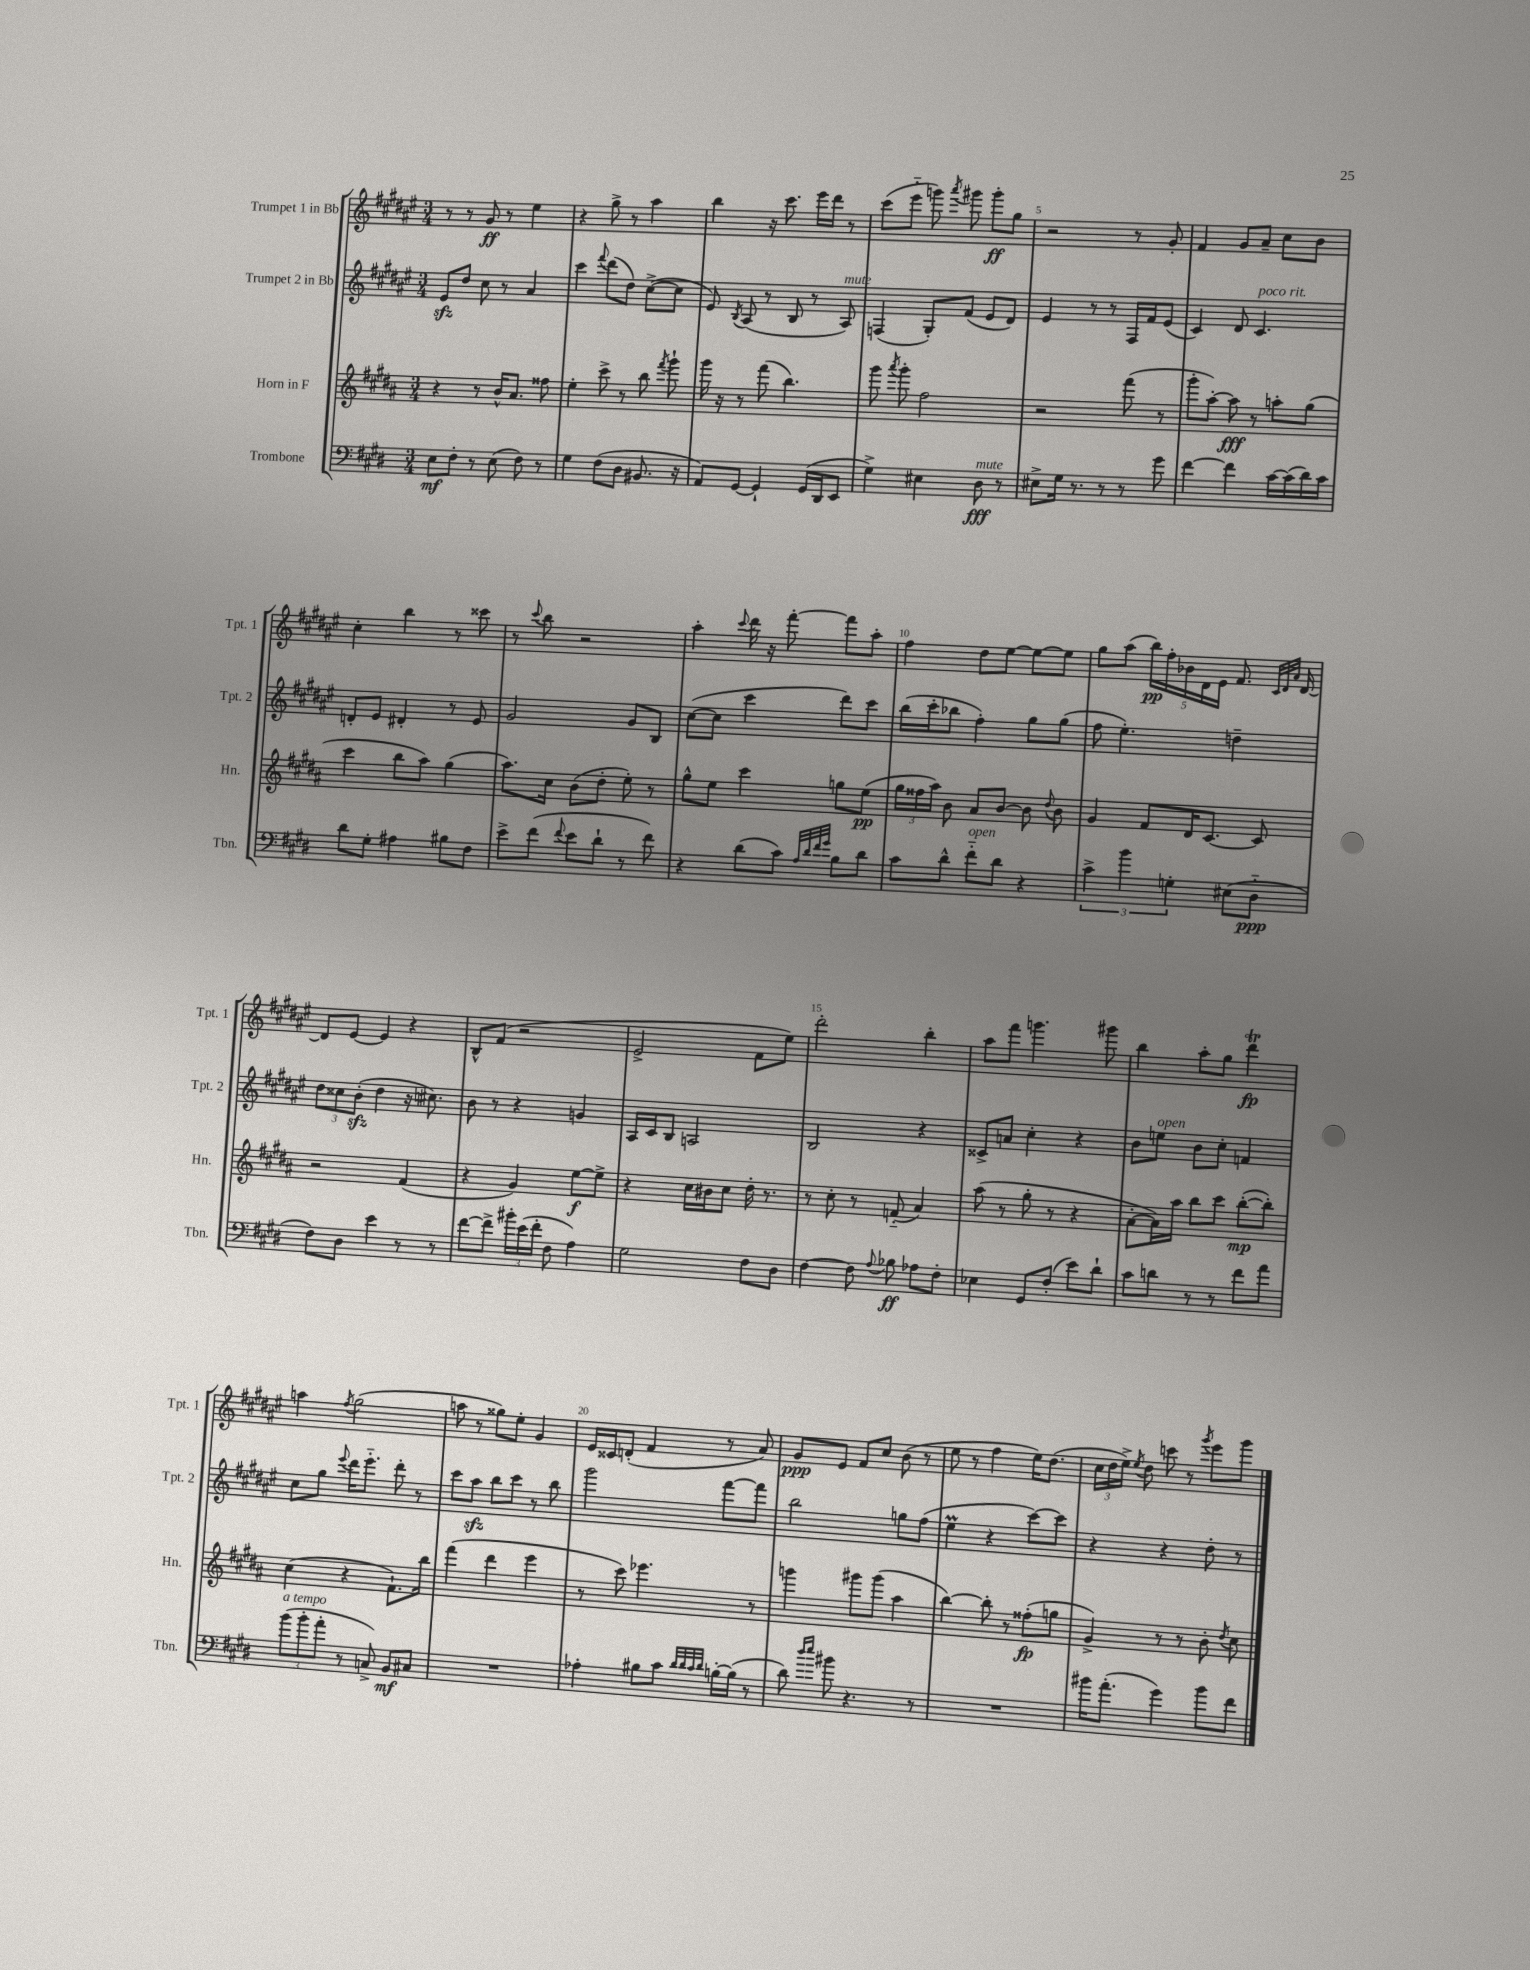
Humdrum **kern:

**kern	**dynam	**kern	**dynam	**kern	**kern	**dynam
*part4	*part4	*part3	*part3	*part2	*part1	*part1
*staff4	*staff4	*staff3	*staff3	*staff2	*staff1	*staff1
*I"Trombone	*	*I"Horn in F	*	*I"Trumpet 2 in Bb	*I"Trumpet 1 in Bb	*
*I'Tbn.	*	*I'Hn.	*	*I'Tpt. 2	*I'Tpt. 1	*
*clefF4	*	*clefG2	*	*clefG2	*clefG2	*
*k[f#c#g#d#]	*	*k[f#c#g#d#a#]	*	*k[f#c#g#d#a#e#]	*k[f#c#g#d#a#e#]	*
*M3/4	*	*M3/4	*	*M3/4	*M3/4	*
=1	=1	=1	=1	=1	=1	=1
8E\L	mf	4r	.	8e#zz/L	8r	.
8F#'\J	.	.	.	8dd#/J	8r	.
8r	.	8r	.	8cc#\	8g#/	ff
(8E\	.	16b^^/KL	.	8r	8r	.
.	.	8.a#/J	.	.	.	.
8F#\)	.	.	.	4a#/	4ee#\	.
8r	.	8ff##X\	.	.	.	.
=2	=2	=2	=2	=2	=2	=2
4G#\	.	4ee'\	.	4ccc#\	4r	.
.	.	.	.	8qqfff#/	.	.
(8F#\L	.	8ccc#^\	.	(8ddd#\L	8gg#^\	.
8D#\J	.	8r	.	8dd#\J)	8r	.
8.BB#X/	.	8bb\	.	([8cc#^\L	4aa#\	.
.	.	8qfff#/	.	.	.	.
.	.	8ggg#`\	.	8cc#\J]	.	.
16r	.	.	.	.	.	.
=3	=3	=3	=3	=3	=3	=3
8AA/L)	.	16ggg#\	.	8e#/)	4bb\	.
.	.	16r	.	.	.	.
.	.	.	.	8qB/	.	.
[8GG#/J	.	8r	.	(8A#/	.	.
4GG#`/]	.	(8fff#\	.	8r	16r	.
.	.	.	.	.	8.ccc#\	.
.	.	4.bb\)	.	8B/	.	.
(16GG#/LL	.	.	.	8r	16eee#\LL	.
16DD#/J	.	.	.	.	16ddd#\JJ	.
!	!	!	!	!LO:TX:a:i:t=mute	!	!
8EE/J	.	.	.	8A#/)	8r	.
=4	=4	=4	=4	=4	=4	=4
4G#^\)	.	8ggg#\	.	(4Fn/	(8ccc#\L	.
.	.	8qaaa#/	.	.	.	.
.	.	8ggg#'\	.	.	8eee#\J	.
4E#X\	.	2ff#\	.	8G#'/L)	8gggn\)	.
.	.	.	.	.	8qaaa#/	.
.	.	.	.	(8f#/J	8ggg#X\	.
!LO:TX:a:i:t=mute	!	!	!	!	!	!
8D#\	fff	.	.	8e#/L	8ggg#'\L	ff
8r	.	.	.	8d#/J)	8gg#\J	.
=5	=5	=5	=5	=5	=5	=5
8E#X^\L	.	2r	.	4e#/	2r	.
16G#\Jk	.	.	.	.	.	.
8.r	.	.	.	.	.	.
.	.	.	.	8r	.	.
8r	.	.	.	8r	.	.
8r	.	(8fff#\	.	16F#/LL	8r	.
.	.	.	.	16f#/J	.	.
8g#\	.	8r	.	(8e#/J	8g#'/	.
=6	=6	=6	=6	=6	=6	=6
[4f#\	.	8ggg#'\L	.	4c#/)	4f#/	.
.	.	[8aa#'\J)	.	.	.	.
4f#\]	.	8aa#\]	fff	8d#/	8g#/L	.
!	!	!	!	!LO:TX:a:i:t=poco rit.	!	!
.	.	8r	.	4.c#/	8a#~/J	.
[16c#\LL	.	8aan'\L	.	.	8cc#\L	.
(16c#\]	.	.	.	.	.	.
16d#\)	.	(8gg#\J	.	.	8b\J	.
16c#\JJ	.	.	.	.	.	.
!!LO:LB:g=z
=7	=7	=7	=7	=7	=7	=7
8d#\L	.	4ccc#\	.	8dn'/L	4cc#'\	.
8G#'\J	.	.	.	8e#/J	.	.
4A#X\	.	8bb\L	.	4d#X'/	4bb\	.
.	.	8aa#\J)	.	.	.	.
8B#X\L	.	(4gg#\	.	8r	8r	.
8F#\J	.	.	.	8e#/	8ccc##X\	.
=8	=8	=8	=8	=8	=8	=8
8e^\L	.	8.aa#\L)	.	2g#/	8r	.
.	.	.	.	.	8qqccc#/	.
(8f#\J	.	.	.	.	8bb\	.
.	.	16cc#\Jk	.	.	.	.
8qqf#/	.	.	.	.	.	.
8e\L	.	(8b\L	.	.	2r	.
8d#`\J	.	8dd#'\J	.	.	.	.
8r	.	8ee'\)	.	8g#/L	.	.
8f#\)	.	8r	.	8B/J	.	.
=9	=9	=9	=9	=9	=9	=9
4r	.	8gg#^^\L	.	([8cc#\L	4aa#'\	.
.	.	8ee\J	.	8cc#\J]	.	.
.	.	.	.	.	8qqccc#/	.
(8d#\L	.	4ccc#\	.	4ccc#\	16ddd#\	.
.	.	.	.	.	16r	.
8c#\J)	.	.	.	.	[8fff#'\	.
32qqA/LLL	.	.	.	.	.	.
32qqd#/	.	.	.	.	.	.
32qqf#/	.	.	.	.	.	.
32qqg#/JJJ	.	.	.	.	.	.
8B\L	.	8ggn\L	.	8ddd#\L)	8fff#\L]	.
8d#\J	.	(8ee\J	pp	8ccc#\J	8aa#'\J	.
=10	=10	=10	=10	=10	=10	=10
8c#\L	.	24gg#\LL	.	(16bb\LL	4ff#\	.
.	.	24ff##X\	.	.	.	.
.	.	.	.	16ccc#'\J	.	.
.	.	24aa#\JJ)	.	.	.	.
8d#^^\J	.	8b\	.	8bb-X\J	.	.
!LO:TX:a:i:t=open	!	!	!	!	!	!
8f#\L	.	8a#/L	.	4ff#'\)	8dd#\L	.
8d#\J	.	[8b/J	.	.	[8ee#\J	.
4r	.	8b\]	.	8gg#\L	8ee#\L_	.
.	.	8qqdd#/	.	.	.	.
.	.	8b\	.	(8gg#\J	8ee#\J]	.
=11	=11	=11	=11	=11	=11	=11
6c#^\	.	4g#/	.	8ff#\	8gg#\L	.
.	.	.	.	4.ee#'\)	(8aa#\J	.
6b\	.	.	.	.	.	.
.	.	8f#/L	.	.	20bb\LL)	pp
.	.	.	.	.	20ff#'\	.
6Gn'\	.	.	.	.	.	.
.	.	.	.	.	20b-X\	.
.	.	16d#/K	.	.	.	.
.	.	.	.	.	20d#\	.
.	.	[8.c#/J	.	.	.	.
.	.	.	.	.	20e#\JJ	.
(8E#X\L	.	.	.	4ddn~\	8.f#/	.
8D#\J	ppp	8c#/]	.	.	.	.
.	.	.	.	.	32qqc#/LLL	.
.	.	.	.	.	32qqd#/	.
.	.	.	.	.	32qqa#/JJJ	.
.	.	.	.	.	[16d#/	.
!!LO:LB:g=z
=12	=12	=12	=12	=12	=12	=12
8F#\L)	.	2r	.	12dd#\L	8d#/L]	.
.	.	.	.	12cc##X\	.	.
8D#\J	.	.	.	.	[8e#/J	.
.	.	.	.	(12bzz'\J	.	.
4e\	.	.	.	4dd#\	4e#/]	.
8r	.	(4f#/	.	16r	4r	.
.	.	.	.	8.cc#X\)	.	.
8r	.	.	.	.	.	.
=13	=13	=13	=13	=13	=13	=13
[8f#\L	.	4r	.	8b\	8B^^/L	.
8f#^\J]	.	.	.	8r	(8f#/J	.
24b#X'\LL	.	4g#/)	.	4r	2r	.
(24e\	.	.	.	.	.	.
24f#'\JJ	.	.	.	.	.	.
8F#\	.	.	.	.	.	.
4A\)	.	[8ee\L	f	4gn/	.	.
.	.	8ee^\J]	.	.	.	.
=14	=14	=14	=14	=14	=14	=14
2G#\	.	4r	.	16A#/LL	2e#^/	.
.	.	.	.	16c#/J	.	.
.	.	.	.	8B/J	.	.
.	.	16cc#\LL	.	2An/	.	.
.	.	16b#X\J	.	.	.	.
.	.	8cc#\J	.	.	.	.
8F#\L	.	16dd#'\	.	.	8f#\L	.
.	.	8.r	.	.	.	.
8D#\J	.	.	.	.	8ee#\J)	.
=15	=15	=15	=15	=15	=15	=15
[4F#\	.	8r	.	2B/	2ddd#'\	.
.	.	8cc#'\	.	.	.	.
8F#\]	.	8r	.	.	.	.
8qqA/	.	.	.	.	.	.
8B-X\	ff	(8fn/	.	.	.	.
8A-X\L	.	4a#/)	.	4r	4bb'\	.
8F#'\J	.	.	.	.	.	.
=16	=16	=16	=16	=16	=16	=16
4E-X\	.	(8aa#\	.	8c##X^/L	8aa#\L	.
.	.	8r	.	8an/J	8fff#\J	.
8GG#/L	.	8gg#'\	.	4cc#'\	4.gggn\	.
(8F#'/J	.	8r	.	.	.	.
8e\L)	.	4r	.	4r	.	.
8d#`\J	.	.	.	.	8ggg#X\	.
=17	=17	=17	=17	=17	=17	=17
8c#\L	.	[8a#'\L	.	8b\L	4bb\	.
!	!	!	!	!LO:TX:a:i:t=open	!	!
8dn\J	.	16a#\L])	.	8een\J	.	.
.	.	16aa#\JJ	.	.	.	.
8r	.	8bb\L	.	8b\L	8aa#'\L	.
8r	.	8ccc#\J	.	8cc#'\J	8gg#\J	.
8f#\L	.	([8bb'\L	mp	4fn/	4ddd#T\	fp
8a\J	.	8bb'\J])	.	.	.	.
!!LO:LB:g=z
=18	=18	=18	=18	=18	=18	=18
!LO:TX:a:i:t=a tempo	!	!	!	!	!	!
(12b\L	.	(4cc#\	.	8cc#\L	4aan\	.
12b'\	.	.	.	.	.	.
.	.	.	.	8gg#\J	.	.
12a'\J	.	.	.	.	.	.
.	.	.	.	8qqeee#/	8qff#/	.
8r	.	4r	.	16ddd#\KL	(2gg#\	.
.	.	.	.	8.eee#\J	.	.
8Cn^/)	.	.	.	.	.	.
8BB/L	mf	8.f#`\L)	.	8ddd#'\	.	.
8C#X/J	.	.	.	8r	.	.
.	.	16bb\Jk	.	.	.	.
=19	=19	=19	=19	=19	=19	=19
2.r	.	(4fff#\	.	8ccc#\L	8aan\	.
.	.	.	.	8aa#zz\J	8r	.
.	.	4ddd#\	.	8bb\L	8gg##X\L)	.
.	.	.	.	8ccc#\J	8ee#'\J	.
.	.	4eee\	.	8r	4g#/	.
.	.	.	.	8bb\	.	.
=20	=20	=20	=20	=20	=20	=20
4A-X'\	.	8r	.	2ggg#\	16e#/LL	.
.	.	.	.	.	16c##X/J	.
.	.	8ccc#\)	.	.	(8dn'/J	.
8B#X\L	.	4.eee-X\	.	.	4f#/	.
8c#\J	.	.	.	.	.	.
32qqd#/LLL	.	.	.	.	.	.
32qqd#/	.	.	.	.	.	.
32qqc#/	.	.	.	.	.	.
32qqd#/JJJ	.	.	.	.	.	.
[16Bn'\LL	.	.	.	[8fff#\L	8r	.
(16B\JJ]	.	.	.	.	.	.
8r	.	8r	.	8fff#\J]	8a#/)	.
=21	=21	=21	=21	=21	=21	=21
8d#\)	.	4gggn\	.	2bb\	8g#/L	ppp
16qqdd#/LL	.	.	.	.	.	.
16qqee/JJ	.	.	.	.	.	.
8b#X\	.	.	.	.	8e#/J	.
4.r	.	8ggg#X\L	.	.	8f#/L	.
.	.	(8ggg#\J	.	.	8cc#/J	.
.	.	4aa#\	.	8ggn\L	(8b\	.
8r	.	.	.	(8ff#\J	8r	.
=22	=22	=22	=22	=22	=22	=22
2.r	.	[4bb\)	.	4ee#m\	8ee#\	.
.	.	.	.	.	8r	.
.	.	8bb'\]	.	4r	4ff#\	.
.	.	8r	.	.	.	.
.	.	(8ff##X'\L	fp	[8ccc#\L)	16ee#\KL)	.
.	.	.	.	.	(8.dd#\J	.
.	.	8ggn\J	.	8ccc#\J]	.	.
=23	=23	=23	=23	=23	=23	=23
16b#X\KL	.	4g#^/)	.	4r	24cc#\LL	.
.	.	.	.	.	24dd#\	.
(8.a'\J	.	.	.	.	.	.
.	.	.	.	.	24ee#^\JJ)	.
.	.	.	.	.	8qee#/	.
.	.	.	.	.	8dd#\	.
4g#\)	.	8r	.	4r	8cccn\	.
.	.	8r	.	.	8r	.
.	.	.	.	.	8qggg#/	.
8b#\L	.	8b'\	.	8dd#'\	8eee#\L	.
.	.	8qdd#/	.	.	.	.
8f#\J	.	8cc#\	.	8r	8ggg#\J	.
==	==	==	==	==	==	==
*-	*-	*-	*-	*-	*-	*-
